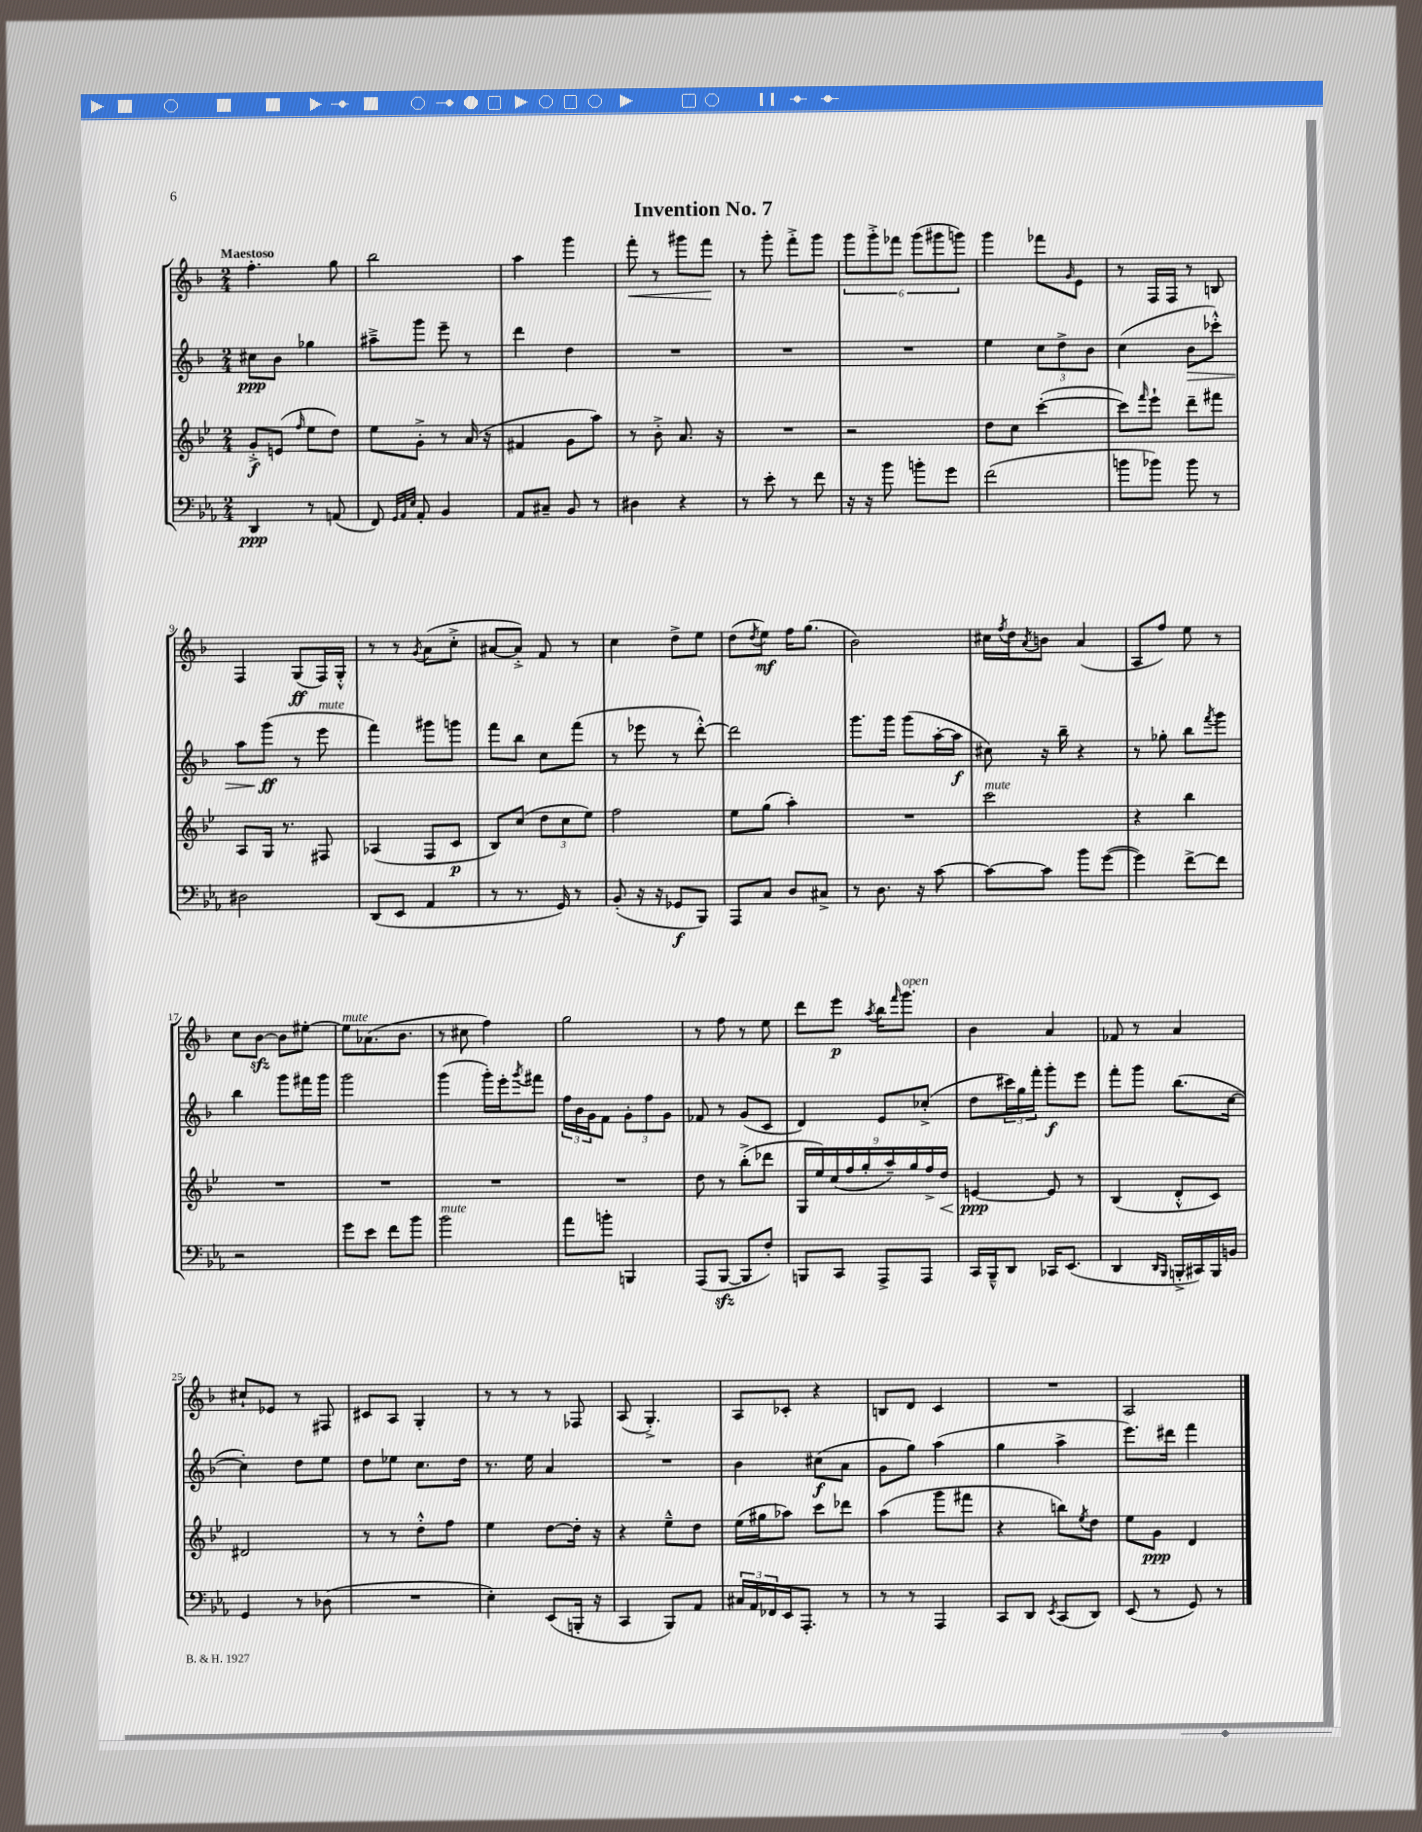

**kern	**dynam	**kern	**dynam	**kern	**dynam	**kern	**dynam
*part4	*part4	*part3	*part3	*part2	*part2	*part1	*part1
*staff4	*staff4	*staff3	*staff3	*staff2	*staff2	*staff1	*staff1
*clefF4	*	*clefG2	*	*clefG2	*	*clefG2	*
*k[b-e-a-]	*	*k[b-e-]	*	*k[b-]	*	*k[b-]	*
*M2/4	*	*M2/4	*	*M2/4	*	*M2/4	*
=1	=1	=1	=1	=1	=1	=1	=1
!	!	!	!	!	!	!LO:TX:a:B:t=Maestoso	!
4DD/	ppp	8g'^/L	f	8cc#X\L	ppp	4.ff'\	.
.	.	(8en/J	.	8b-\J	.	.	.
.	.	16qqff/	.	.	.	.	.
8r	.	8ee-\L	.	4gg-X\	.	.	.
(8AAn/	.	8dd\J)	.	.	.	8gg\	.
=2	=2	=2	=2	=2	=2	=2	=2
8FF/)	.	8ee-\L	.	8aa#X~^\L	.	2bb-\	.
32qqGG/LLL	.	.	.	.	.	.	.
32qqAA-/	.	.	.	.	.	.	.
32qqE-/JJJ	.	.	.	.	.	.	.
8AA-'/	.	8g'^\J	.	8ggg\J	.	.	.
4BB-/	.	8r	.	8eee~\	.	.	.
.	.	(16a/	.	8r	.	.	.
.	.	16r	.	.	.	.	.
=3	=3	=3	=3	=3	=3	=3	=3
8AA-/L	.	4f#X/	.	4ddd\	.	4aa\	.
8C#X~/J	.	.	.	.	.	.	.
8BB-/	.	8g\L	.	4dd\	.	4ggg\	.
8r	.	8aa\J)	.	.	.	.	.
=4	=4	=4	=4	=4	=4	=4	=4
!	!	!	!	!	!	!	!LO:HP:b
4D#X\	.	8r	.	2r	.	8fff'\	<
.	.	8b-'^\	.	.	.	8r	.
4r	.	8.a/	.	.	.	8ggg#X\L	.
.	.	.	.	.	.	8fff\J	.
.	.	16r	.	.	.	.	.
.	.	.	.	.	.	.	[
=5	=5	=5	=5	=5	=5	=5	=5
8r	.	2r	.	2r	.	8r	.
8e-'\	.	.	.	.	.	8ggg'\	.
8r	.	.	.	.	.	8fff'^\L	.
8f\	.	.	.	.	.	8ggg\J	.
=6	=6	=6	=6	=6	=6	=6	=6
16r	.	2r	.	2r	.	12ggg\L	.
16r	.	.	.	.	.	.	.
.	.	.	.	.	.	12ggg'^\	.
8b-\	.	.	.	.	.	.	.
.	.	.	.	.	.	12fff-X\J	.
8bn'\L	.	.	.	.	.	(12ggg\L	.
.	.	.	.	.	.	12ggg#X\	.
8g\J	.	.	.	.	.	.	.
.	.	.	.	.	.	12gggn\J)	.
=7	=7	=7	=7	=7	=7	=7	=7
(2f\	.	8dd\L	.	4ee\	.	4ggg\	.
.	.	8cc\J	.	.	.	.	.
.	.	([4ccc'\	.	12cc\L	.	8fff-X\L	.
.	.	.	.	12dd^\	.	.	.
.	.	.	.	.	.	16qqg/	.
.	.	.	.	.	.	8e\J	.
.	.	.	.	12b-\J	.	.	.
=8	=8	=8	=8	=8	=8	=8	=8
8bn\L	.	8ccc\L])	.	(4cc\	.	8r	.
.	.	16qqfff/	.	.	.	.	.
8b-X\J)	.	8eee-`\J	.	.	.	16F/LL	.
.	.	.	.	.	.	16F/JJ	.
!	!	!	!	!	!LO:HP:b	!	!
8b-\	.	8ddd~\L	.	8b-\L	>	8r	.
8r	.	8fff#X\J	.	8ccc-X'^^\J)	.	8Bn/	.
!!LO:LB:g=z
=9	=9	=9	=9	=9	=9	=9	=9
2D#X\	.	8A/L	.	8aa\L	.	4F/	.
.	.	16G/Jk	.	(8ggg\J	ff	.	.
.	.	8.r	.	.	.	.	.
.	.	.	.	8r	]	(8G/L	ff
!	!	!	!	!LO:TX:a:i:t=mute	!	!	!
.	.	8F#X/	.	8eee\	.	16F/L)	.
.	.	.	.	.	.	16G'^^/JJ	.
=10	=10	=10	=10	=10	=10	=10	=10
(8DD/L	.	(4A-X/	.	4fff\)	.	8r	.
8EE-/J	.	.	.	.	.	8r	.
.	.	.	.	.	.	8qg/	.
4AA-/	.	8F/L	.	8ggg#X\L	.	(8a\L	.
.	.	8c/J	p	8gggn\J	.	8cc'^\J	.
=11	=11	=11	=11	=11	=11	=11	=11
8r	.	8B-/L)	.	8fff\L	.	[8a#X/L	.
8.r	.	(8cc/J	.	8bb-\J	.	8a#'^/J])	.
.	.	12dd\L	.	8cc\L	.	8f/	.
16GG/)	.	.	.	.	.	.	.
.	.	12cc\	.	.	.	.	.
8r	.	.	.	(8fff\J	.	8r	.
.	.	12ee-\J)	.	.	.	.	.
=12	=12	=12	=12	=12	=12	=12	=12
(8BB-'/	.	2ff\	.	8r	.	4cc\	.
16r	.	.	.	8eee-X\	.	.	.
16r	.	.	.	.	.	.	.
8GG-X/L	f	.	.	8r	.	8dd^\L	.
8BBB-/J)	.	.	.	[8ddd'^^\)	.	8ee\J	.
=13	=13	=13	=13	=13	=13	=13	=13
8AAA-/L	.	8ee-\L	.	2ddd\]	.	(8dd\L	.
.	.	.	.	.	.	8qdd/	.
8C/J	.	(8gg\J	.	.	.	8ee\J)	mf
8D/L	.	4aa'\)	.	.	.	16ff\KL	.
.	.	.	.	.	.	(8.gg\J	.
8C#X^/J	.	.	.	.	.	.	.
=14	=14	=14	=14	=14	=14	=14	=14
8r	.	2r	.	8.ggg\L	.	2b-\)	.
8.D\	.	.	.	.	.	.	.
.	.	.	.	16ggg\Jk	.	.	.
.	.	.	.	(8ggg\L	.	.	.
16r	.	.	.	.	.	.	.
[8c\	.	.	.	[16aa'\L	.	.	.
.	.	.	.	16aa\JJ]	f	.	.
=15	=15	=15	=15	=15	=15	=15	=15
!	!	!LO:TX:a:i:t=mute	!	!	!	!	!
8c\L_	.	2ccc\	.	8cc#X\)	.	16cc#X\LL	.
.	.	.	.	.	.	8qff/	.
.	.	.	.	.	.	16dd\J	.
.	.	.	.	.	.	8qa/	.
8c\J]	.	.	.	16r	.	8bn\J	.
.	.	.	.	16bb-~\	.	.	.
8b-\L	.	.	.	4r	.	(4a/	.
([8g\J	.	.	.	.	.	.	.
=16	=16	=16	=16	=16	=16	=16	=16
4g\])	.	4r	.	8r	.	8A/L	.
.	.	.	.	8gg-X'\	.	8ff/J)	.
[8f^\L	.	4bb-\	.	8bb-\L	.	8ee\	.
.	.	.	.	8qfff/	.	.	.
8f\J]	.	.	.	8ggg\J	.	8r	.
!!LO:LB:g=z
=17	=17	=17	=17	=17	=17	=17	=17
2r	.	2r	.	4bb-\	.	8cc\L	.
.	.	.	.	.	.	[8b-zz\J	.
.	.	.	.	8ggg\L	.	8b-\L]	.
.	.	.	.	16fff#X\L	.	[8ee#X'\J	.
.	.	.	.	16ggg\JJ	.	.	.
=18	=18	=18	=18	=18	=18	=18	=18
!	!	!	!	!	!	!LO:TX:a:i:t=mute	!
8g\L	.	2r	.	2ggg\	.	8ee#\L]	.
8e-\J	.	.	.	.	.	(8.a-X\	.
8f\L	.	.	.	.	.	.	.
.	.	.	.	.	.	8.b-\J	.
8b-\J	.	.	.	.	.	.	.
=19	=19	=19	=19	=19	=19	=19	=19
!LO:TX:a:i:t=mute	!	!	!	!	!	!	!
2b-\	.	2r	.	(4ggg\	.	8r	.
.	.	.	.	.	.	8cc#X\	.
.	.	.	.	16ggg'\LL)	.	4ff\)	.
.	.	.	.	16eee'\J	.	.	.
.	.	.	.	8qggg/	.	.	.
.	.	.	.	8fff#X\J	.	.	.
=20	=20	=20	=20	=20	=20	=20	=20
8a-\L	.	2r	.	24ff\LL	.	2gg\	.
.	.	.	.	24b-\	.	.	.
.	.	.	.	24g\J	.	.	.
8bn'\J	.	.	.	8f\J	.	.	.
4BBBn/	.	.	.	12g'\L	.	.	.
.	.	.	.	12ff\	.	.	.
.	.	.	.	12g\J	.	.	.
=21	=21	=21	=21	=21	=21	=21	=21
(8AAA-/L	.	8dd\	.	8f-X/	.	8r	.
[8BBB-zz/J	.	8r	.	8r	.	8ff\	.
8BBB-/L]	.	(8bb-'^\L	.	(8g/L	.	8r	.
8F'/J)	.	8ddd-X\J	.	8c/J	.	8ee\	.
=22	=22	=22	=22	=22	=22	=22	=22
8BBBn/L	.	18G/LL	.	4d/)	.	8ddd\L	.
.	.	18ee-/)	.	.	.	.	.
.	.	(18cc/	.	.	.	.	.
8CC/J	.	.	.	.	.	8eee\J	p
.	.	18ff/	.	.	.	.	.
.	.	18gg'/	.	.	.	.	.
.	.	.	.	.	.	8qaa/	.
8AAA-^/L	.	.	.	8e/L	.	16bb-\KL	.
.	.	18aa~/)	.	.	.	.	.
.	.	.	.	.	.	16qqfff/	.
!	!	!	!	!	!	!LO:TX:a:i:t=open	!
.	.	.	.	.	.	8.ggg\J	.
.	.	18gg/	.	.	.	.	.
8AAA-/J	.	.	.	(8cc-X'^/J	.	.	.
.	.	18ff^/	.	.	.	.	.
!	!	!	!LO:HP:b	!	!	!	!
.	.	18dd/JJ	<	.	.	.	.
=23	=23	=23	=23	=23	=23	=23	=23
16CC/LL	.	[4en/	ppp	8dd\L	.	4b-\	.
16BBB-~^^/J	.	.	.	.	.	.	.
8DD/J	.	.	.	24ccc#X\L)	.	.	.
.	.	.	.	24gg\	.	.	.
.	.	.	.	24fff'\JJ	.	.	.
16CC-X/KL	.	8e/]	[	8ggg'\L	f	4a/	.
(8.EE-/J	.	.	.	.	.	.	.
.	.	8r	.	8eee\J	.	.	.
=24	=24	=24	=24	=24	=24	=24	=24
4DD/	.	(4B-/	.	8fff'\L	.	8f-X/	.
.	.	.	.	8ggg\J	.	8r	.
16qqDD/LL	.	.	.	.	.	.	.
16qqBBB-/JJ	.	.	.	.	.	.	.
16BBBn'^/LL	.	8d'^^/L	.	(8.bb-\L	.	4a/	.
16CC#X/)	.	.	.	.	.	.	.
16BBB/	.	8c/J)	.	.	.	.	.
16BBn/JJ	.	.	.	[16cc\Jk	.	.	.
!!LO:LB:g=z
=25	=25	=25	=25	=25	=25	=25	=25
4GG/	.	2d#X/	.	4cc'\])	.	8cc#X`/L	.
.	.	.	.	.	.	8e-X/J	.
8r	.	.	.	8dd\L	.	8r	.
(8D-X\	.	.	.	8ee\J	.	8F#X/	.
=26	=26	=26	=26	=26	=26	=26	=26
2r	.	8r	.	8dd\L	.	8c#X/L	.
.	.	8r	.	8ee-X\J	.	8A/J	.
.	.	8dd'^^\L	.	8.cc\L	.	4G'/	.
.	.	8ff\J	.	.	.	.	.
.	.	.	.	16dd\Jk	.	.	.
=27	=27	=27	=27	=27	=27	=27	=27
4E-'\)	.	4ee-\	.	8.r	.	8r	.
.	.	.	.	.	.	8r	.
.	.	.	.	16ee\	.	.	.
(8EE-/L	.	[8dd\L	.	4a/	.	8r	.
16BBBn'/Jk	.	16dd'\Jk]	.	.	.	8F-X/	.
16r	.	16r	.	.	.	.	.
=28	=28	=28	=28	=28	=28	=28	=28
4CC/	.	4r	.	2r	.	(8A/	.
.	.	.	.	.	.	4.G'^/)	.
8BBB-/L)	.	8ee-~^^\L	.	.	.	.	.
8AA-/J	.	8dd\J	.	.	.	.	.
=29	=29	=29	=29	=29	=29	=29	=29
24C#X/LL	.	(16ee-\LL	.	4b-\	.	8A/L	.
24AA-/	.	.	.	.	.	.	.
.	.	16gg#X\J	.	.	.	.	.
24FF-X/	.	.	.	.	.	.	.
16EE-/J	.	8aa-X\J)	.	.	.	8c-X'/J	.
8.AAA-'/J	.	.	.	.	.	.	.
.	.	8ccc\L	.	(8cc#X\L	f	4r	.
8r	.	8ddd-X\J	.	8a\J	.	.	.
=30	=30	=30	=30	=30	=30	=30	=30
8r	.	(4aa\	.	8g\L	.	8Bn/L	.
8r	.	.	.	8gg\J)	.	8d/J	.
4AAA-/	.	8ggg\L	.	(4aa\	.	4c/	.
.	.	8fff#X\J	.	.	.	.	.
=31	=31	=31	=31	=31	=31	=31	=31
8CC/L	.	4r	.	4gg\	.	2r	.
8DD/J	.	.	.	.	.	.	.
8qEE-/	.	.	.	.	.	.	.
(8CC/L	.	8bbn\L)	.	4aa^\	.	.	.
.	.	8qee-/	.	.	.	.	.
8DD/J)	.	8dd\J	.	.	.	.	.
=32	=32	=32	=32	=32	=32	=32	=32
(8EE-/	.	8ee-\L	.	8.eee\L)	.	2A/	.
8r	.	8g\J	ppp	.	.	.	.
.	.	.	.	16ddd#X\Jk	.	.	.
8GG/)	.	4d/	.	4fff\	.	.	.
8r	.	.	.	.	.	.	.
==	==	==	==	==	==	==	==
*-	*-	*-	*-	*-	*-	*-	*-
